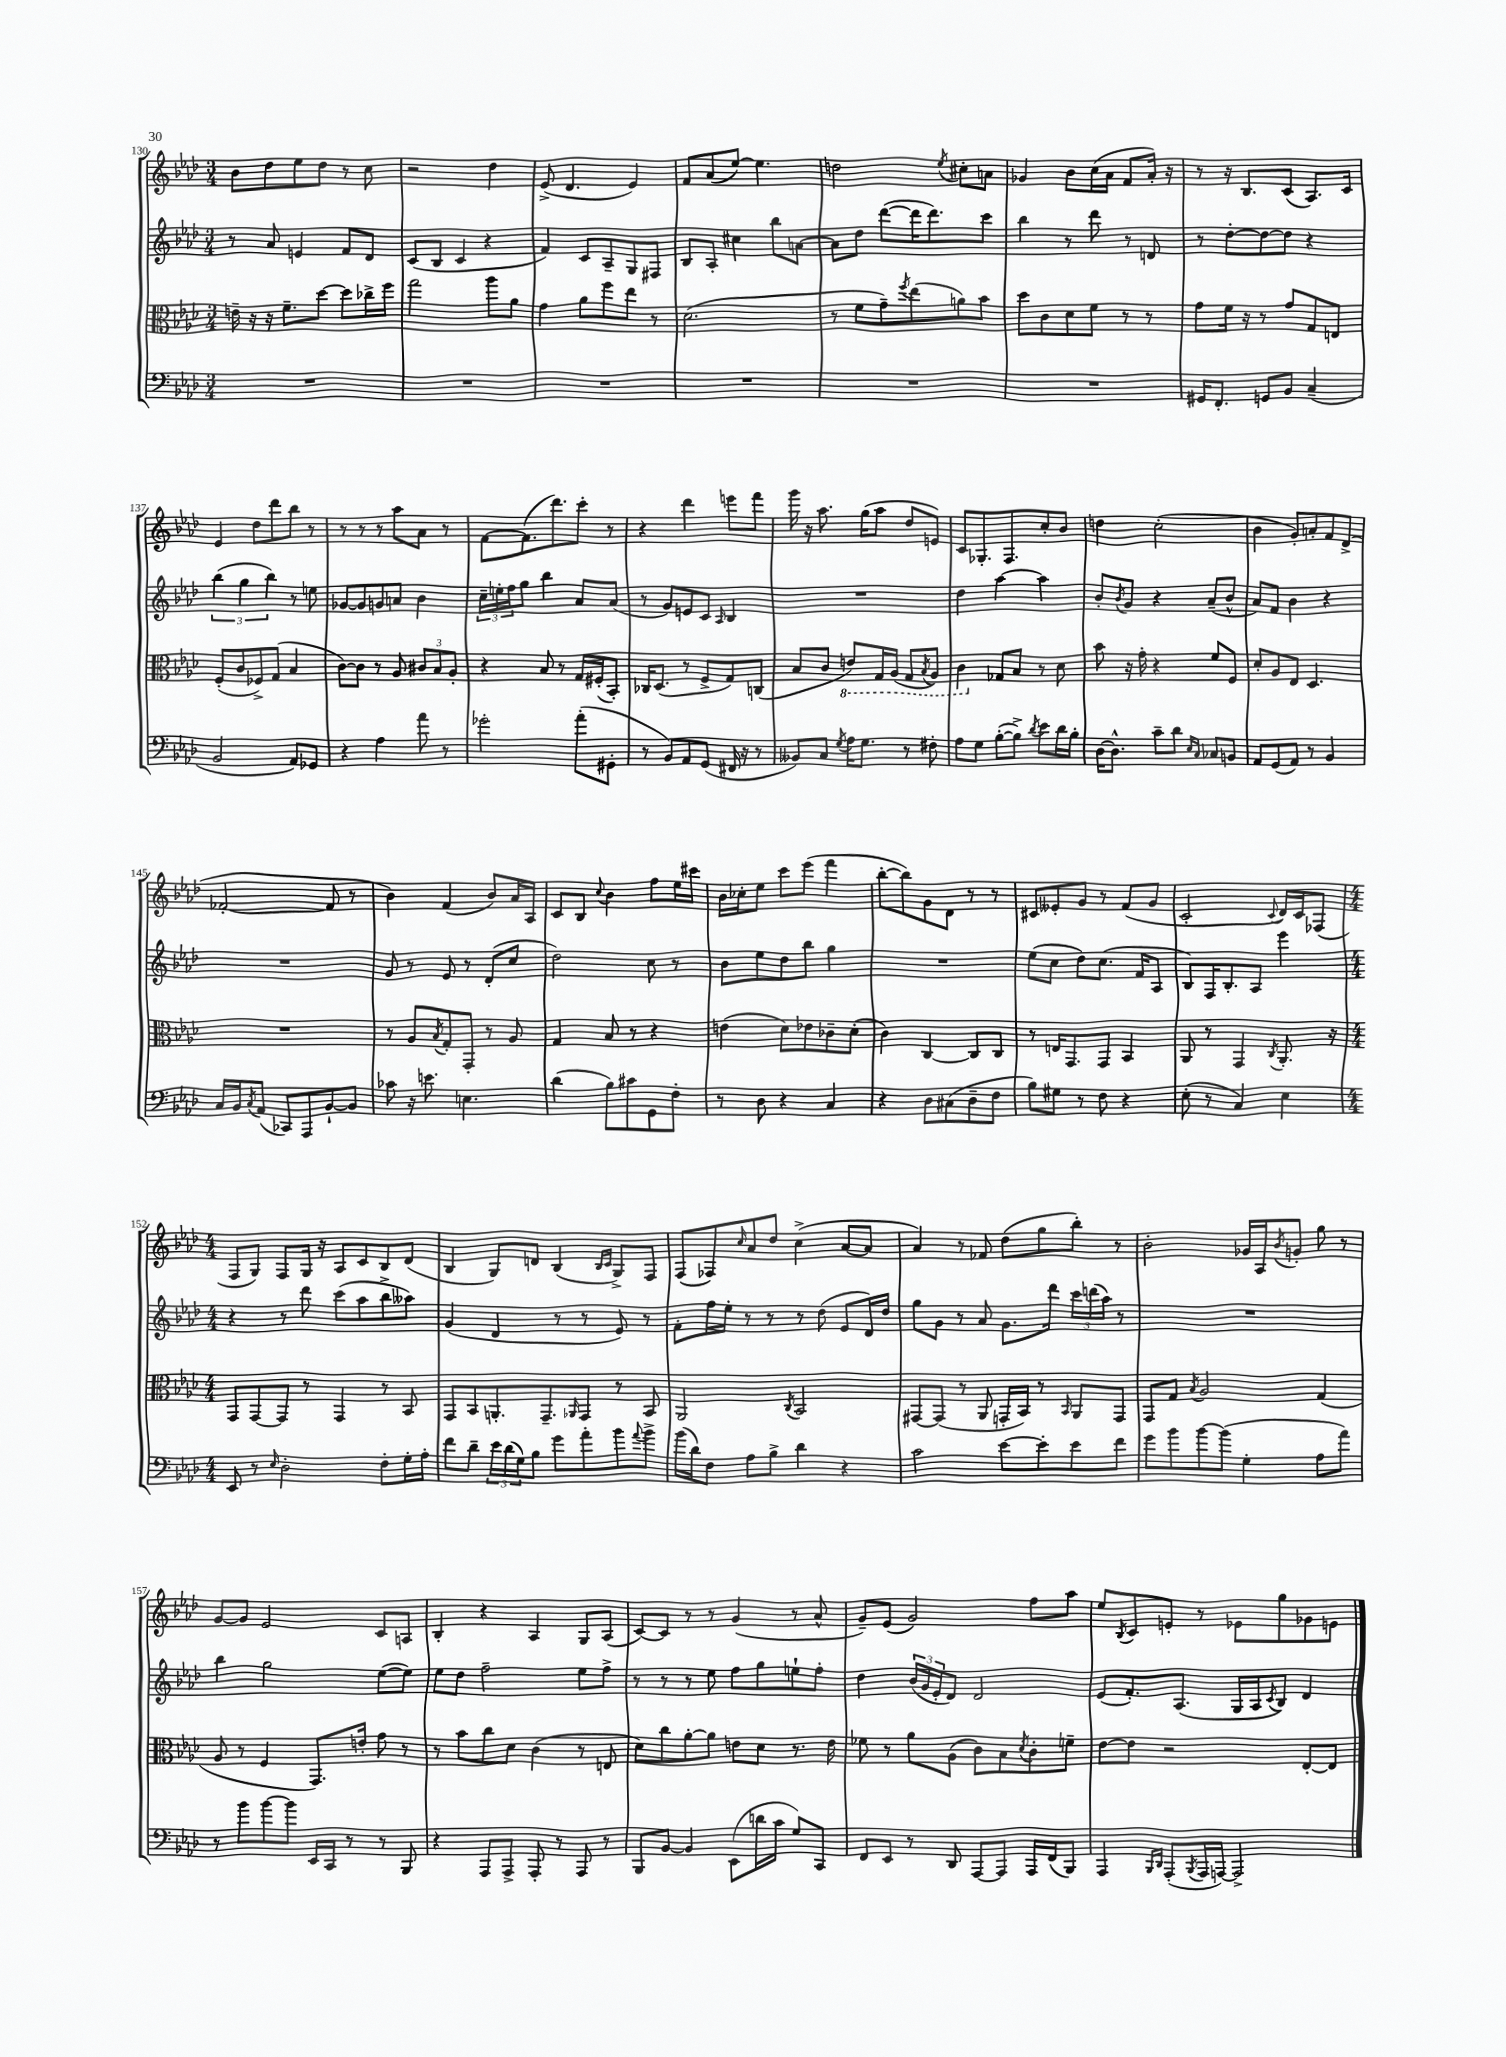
<<
\new StaffGroup <<
\new Staff = "s0" {
    \clef treble \key aes \major \numericTimeSignature \time 3/4
    bes'8 des''8 ees''8 des''8 r8 c''8 |
    r2 des''4 |
    ees'8->( des'4. ees'4) |
    f'8 aes'8( ees''8~) ees''4. |
    d''2 \acciaccatura { ees''8 } cis''8-. a'8 |
    ges'4 bes'8 c''16( aes'16 f'8 aes'16-.) r16 |
    r8 r16 bes8. c'8( aes8.) c'16 |
    ees'4 des''8 des'''8 bes''8 r8 |
    r8 r8 r8 aes''8 aes'8 r8 |
    f'8~ f'8.( des'''8.) c'''8-. r8 |
    r4 des'''4 e'''8 f'''8 |
    g'''16 r16 aes''8. g''16( aes''8 des''8 e'8) |
    c'8 ges8.-. f8. c''8-. bes'8 |
    d''4 c''2-.( |
    bes'4 g'8-.) a'8-. f'8 des'8->( |
    fes'2~-. fes'8 r8 |
    bes'4) f'4( bes'8) aes'16 aes16 |
    c'8 bes8 \appoggiatura { c''8 } bes'4 f''8 ees''16 cis'''16 |
    bes'16 ces''16-. ees''8 c'''8 ees'''8( f'''4 |
    bes''8~-. bes''8) g'8 des'8 r8 r8 |
    cis'8 eeses'8-. g'8 r8 f'8( g'8 |
    c'2-. \appoggiatura { c'8 } des'16) c'16 fes8( |
    \numericTimeSignature \time 4/4 f8 g8) f8 g16 r16 aes8 c'8 bes8 des'8( |
    bes4 g8) d'8 bes4( \grace { bes16 c'16 } g8->) f8 |
    f8( fes8) \grace { c''16 } aes'8 des''8 c''4->( aes'8~ aes'8 |
    aes'4) r8 fes'8 des''8( g''8 bes''8-.) r8 |
    bes'2-. ges'16 aes16 \acciaccatura { bes'8 } g'8-. g''8 r8 |
    g'8~ g'8 ees'2 c'8 a8 |
    bes4-. r4 aes4 g8 aes8( |
    c'8~) c'8 r8 r8 g'4( r8 aes'8-^ |
    g'8--) ees'8( g'2) f''8 aes''8 |
    ees''8 \acciaccatura { bes8 } c'8 e'8-. r8 ees'8 g''8 ges'8 e'8 \bar "|." |
}
\new Staff = "s1" {
    \clef treble \key aes \major \numericTimeSignature \time 3/4
    r8 aes'8 e'4 f'8 des'8 |
    c'8( bes8 c'4 r4 |
    f'4) c'8 aes8-- g8 fis8 |
    bes8 aes8-. cis''4 bes''8 a'8~ |
    a'8 des''8 des'''8~( des'''16 des'''8.) c'''8 |
    bes''4 r8 des'''8 r8 d'8 |
    r8 des''8~-. des''8~ des''8 r4 |
    \tuplet 3/2 { bes''4( g''4 bes''4) } r8 e''8 |
    ges'8~ ges'8 g'8 a'8 bes'4 |
    \tuplet 3/2 { c''16-- e''16-. f''16 } g''8 bes''4 aes'8 aes'8( |
    r8 g'8) e'8 c'8 \grace { aes16 } bes4 |
    R2. |
    des''4 aes''4~ aes''4 |
    bes'8-. \acciaccatura { bes'8 } g'8 r4 aes'8--( bes'8-^ |
    aes'8) f'8 bes'4 r4 |
    R2. |
    g'8 r8 ees'8 r8 des'8-.( c''8 |
    des''2) c''8 r8 |
    bes'8 ees''8 des''8 bes''8 g''4 |
    R2. |
    ees''8( c''8 des''8) c''8.( f'16 aes8 |
    bes8) f16 bes8.-. aes8 ees'''4 |
    \numericTimeSignature \time 4/4 r4 r8 des'''8 c'''8( aes''8 bes''8-> aeses''8) |
    g'4( des'4 r8 r8 ees'8) r8 |
    f'8-. f''16 ees''16-. r8 r8 r8 des''8( ees'8 des'16) des''16 |
    g''8 g'8 r8 aes'8 g'8. des'''16 \tuplet 3/2 { c'''16 d'''16( aes''16) } r8 |
    R1 |
    bes''4 g''2 ees''8~( ees''8) |
    ees''8 des''8 f''2-- ees''8 f''8-> |
    r8 r8 r8 ees''8 f''8 g''8 e''8-! f''8-. |
    des''4 \tuplet 3/2 { bes'16( g'16 ees'16-. } des'8) des'2 |
    ees'8( f'8.-.) aes8.( g16 aes16 \acciaccatura { c'8 } bes8) des'4 \bar "|." |
}
\new Staff = "s2" {
    \clef alto \key aes \major \numericTimeSignature \time 3/4
    e'16-- r16 r16 f'8.-- des''8~ des''8 ces''16-> f''16 |
    g''2 aes''8 aes'8 |
    g'4 aes'8 f''8 ees''8 r8 |
    des'2.( |
    r8 f'8 g'8--) \acciaccatura { f''8 } ees''8( a'8) bes'8 |
    des''8 c'8 des'8 f'8 r8 r8 |
    g'8 f'16 r16 r8 g'8 g8 e8 |
    f8-.( c'8 fes8->) g8( bes4 |
    c'8~) c'8 r8 aes8 \tuplet 3/2 { cis'8 bes8 aes8-. } |
    r4 bes8 r8 g16 fis16-.( bes,8-.) |
    ces16 des8.( r8 f8-> g8) c8( |
    bes8 c'8 \ottava #-1 e8) g,16 aes,16( g,8 \acciaccatura { bes,8 } aes,8) |
    c4 \ottava #0 ges8 bes8 r8 des'8 |
    bes'8 r16 g'16-. r4 f'8 f8 |
    des'8-. aes8 ees8 des4. |
    R2. |
    r8 aes8 \acciaccatura { bes8 } g8-. g,8-. r8 aes8 |
    g4 bes8 r8 r4 |
    e'4( des'8) ees'8 ces'8-- des'8-.( |
    c'4) c4~ c8 c8 |
    r8 e16 g,8. g,8 bes,4 |
    aes,8 r8 g,4 \acciaccatura { c8 } aes,8.-. r16 |
    \numericTimeSignature \time 4/4 g,8 g,8~ g,8 r8 g,4 r8 bes,8 |
    g,8 bes,8 a,8.-. g,8.-- \grace { aes,16 } g,8 r8 bes,8 |
    aes,2 \acciaccatura { c8 } bes,2 |
    gis,8~ gis,8( r8 aes,8 g,16-. bes,16) r8 \grace { bes,16 } aes,8 g,8 |
    g,8 g8 \acciaccatura { bes8 } aes2 g4( |
    aes8 r8 f4 g,8.) e'16-. g'8 r8 |
    r8 bes'8 c''8 des'8 c'4( r8 e8 |
    des'8) c''8 aes'8~-. aes'8 e'8 des'8 r8. e'16 |
    fes'8 r8 aes'8 aes8( c'8) bes8 \acciaccatura { des'8 } c'8-. f'8-- |
    ees'8~ ees'8 r2 ees8~-. ees8 \bar "|." |
}
\new Staff = "s3" {
    \clef bass \key aes \major \numericTimeSignature \time 3/4
    R2. |
    R2. |
    R2. |
    R2. |
    R2. |
    R2. |
    gis,16 f,8.-. g,8 bes,8 c4--( |
    bes,2 aes,8) ges,8 |
    r4 aes4 aes'8 r8 |
    ges'2-. aes'8-.( gis,8-. |
    r8 bes,8) aes,8 g,8( fis,16 r16 r8 |
    beses,8) c8 \acciaccatura { g8 } aes16 g8. r8 fis8-. |
    aes8 g8 bes8~-.( bes8->) \acciaccatura { des'8 } ees'8 des'16 bes16-. |
    des16~ des8.-^ c'8-- des'8 \grace { ees16 c16 } ces8 b,8 |
    aes,8 g,8( aes,8) r8 bes,4 |
    c16 bes,16 \acciaccatura { c8 } aes,8( ces,8) aes,,8 bes,8~-! bes,8 |
    ces'8 r16 e'8. e4. |
    des'4( bes8) cis'8 g,8 f8-. |
    r8 des8 r4 c4 |
    r4 des8 cis8( des8-- f8 |
    bes8) gis8 r8 f8 r4 |
    ees8-.( r8 c4) ees4 |
    \numericTimeSignature \time 4/4 ees,8 r8 \grace { ees16 } des2-. f8-. g16-. aes16-. |
    f'8 des'8-- \tuplet 3/2 { ees'16 des'16( g16) } bes8 g'8 aes'8-. bes'8 \appoggiatura { aes'8 } bes'8-> |
    bes'16( des'16) f8 aes8 bes8-> des'4 r4 |
    c'2 ees'8~ ees'8-. ees'8 f'8 |
    g'8 bes'8 bes'8~ bes'8( g4-. aes8 aes'8) |
    r8 bes'8 bes'8~ bes'8 ees,16 c,16 r8 r8 bes,,8 |
    r4 aes,,8 aes,,8-> aes,,8-. r8 aes,,8 r8 |
    bes,,8 bes,8~ bes,4 ees,8( d'16 c'16 g8) c,8 |
    f,8 ees,8 r8 des,8 aes,,8~ aes,,8 aes,,16 f,16( bes,,8) |
    aes,,4 \grace { bes,,16 des,16 } aes,,8-.( \acciaccatura { bes,,8 } aes,,16 a,,16~) a,,2-> \bar "|." |
}
>>
>>
\layout { \context { \Score currentBarNumber = #130 } }
